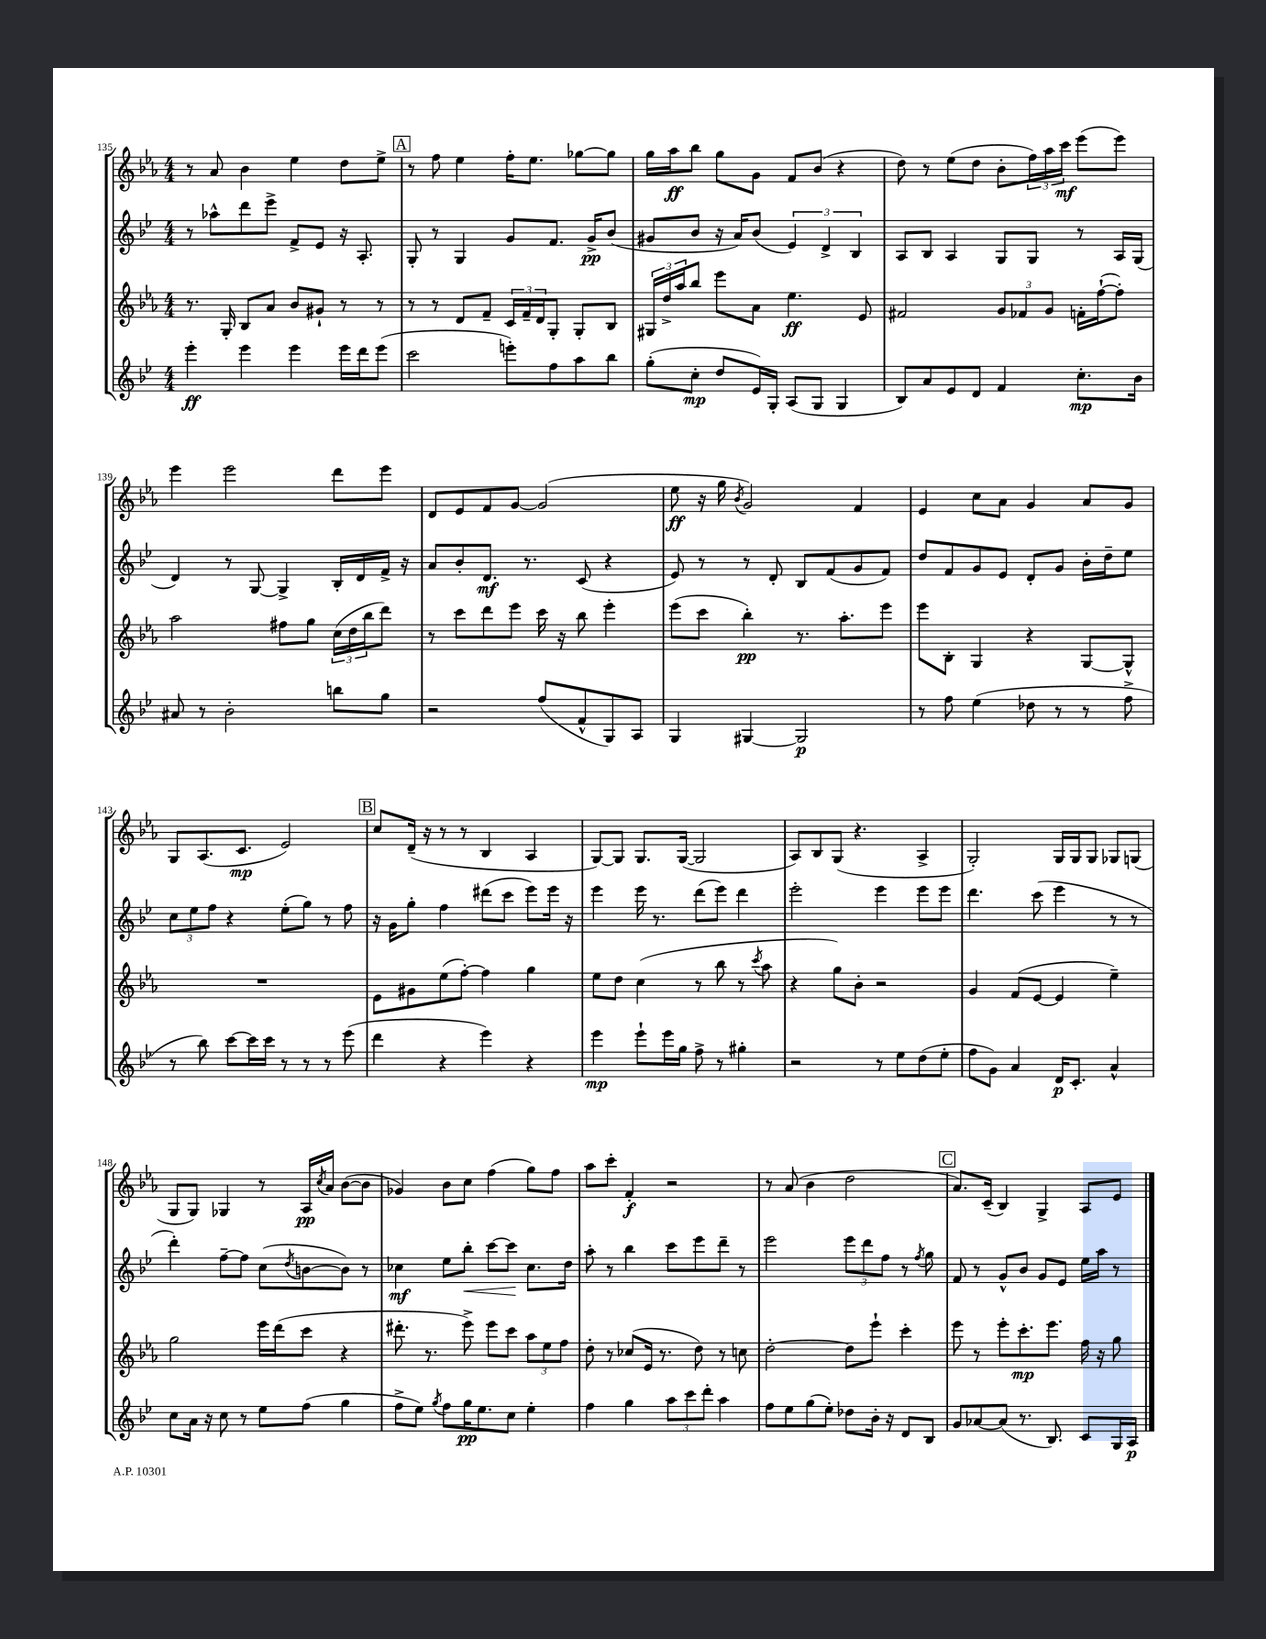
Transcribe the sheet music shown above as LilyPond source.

<<
\new StaffGroup <<
\new Staff = "s0" {
    \clef treble \key ees \major \numericTimeSignature \time 4/4
    r8 aes'8 bes'4 ees''4 d''8 ees''8-> |
    \mark \markup { \box "A" } r8 f''8 ees''4 f''16-. ees''8. ges''8~ ges''8 |
    g''16 aes''16\ff bes''8 g''8 g'8 f'8 bes'8( r4 |
    d''8) r8 ees''8( d''8 bes'8-. \tuplet 3/2 { f''16) aes''16 c'''16\mf } ees'''8( ees'''8) |
    ees'''4 ees'''2 d'''8 ees'''8 |
    d'8 ees'8 f'8 g'8~ g'2( |
    ees''8\ff r16 g''16 \acciaccatura { bes'8 } g'2) f'4 |
    ees'4 c''8 aes'8 g'4 aes'8 g'8 |
    g8 aes8.( c'8.\mp ees'2) |
    \mark \markup { \box "B" } c''8 d'16--( r16 r8 r8 bes4 aes4 |
    g8~) g8 g8. g16~( g2 |
    aes8) bes8 g8( r4. aes4-> |
    g2-.) g16 g16 g8 ges8 g8( |
    g8 g8) ges4 r8 aes16\pp \acciaccatura { c''8 } aes'16 bes'8~( bes'8 |
    ges'4) bes'8 c''8 f''4( g''8) f''8 |
    aes''8 c'''8-. f'4-.\f r2 |
    r8 aes'8( bes'4 d''2 |
    \mark \markup { \box "C" } aes'8.) c'16--( bes4) g4-> aes8 ees'8 \bar "|." |
}
\new Staff = "s1" {
    \clef treble \key bes \major \numericTimeSignature \time 4/4
    r8 aes''8-^ d'''8 ees'''8-> f'8-> ees'8 r16 a8.-. |
    \mark \markup { \box "A" } g8-. r8 g4 g'8 f'8. g'16->\pp bes'8( |
    gis'8 bes'8 r16 a'16) bes'8( \tuplet 3/2 { ees'4) d'4-> bes4 } |
    a8 bes8 a4 g8 g8 r8 a16 g16( |
    d'4) r8 g8~ g4-> bes16-. d'16 f'16-> r16 |
    a'8 bes'8-. d'8.\mf r8. c'8( r4 |
    ees'8) r8 r8 d'8-. bes8 f'8( g'8 f'8) |
    d''8 f'8 g'8 ees'8 d'8-. g'8 bes'16-. d''16-- ees''8 |
    \tuplet 3/2 { c''8 ees''8 f''8 } r4 ees''8-.( g''8) r8 f''8 |
    \mark \markup { \box "B" } r16 g'16 g''8-. f''4 dis'''8( c'''8 ees'''8) ees'''16 r16 |
    ees'''4 ees'''16 r8. d'''8( ees'''8) d'''4 |
    ees'''2-. ees'''4 ees'''8 ees'''8 |
    d'''4. c'''8( ees'''4 r8 r8 |
    d'''4-.) f''8~-- f''8 c''8( \acciaccatura { d''8 } b'8~ b'8) r8 |
    ces''4\mf ees''8 bes''8-.\< c'''8~ c'''8\! ces''8. d''16 |
    a''8-. r8 bes''4 c'''8 ees'''8 d'''8-- r8 |
    ees'''2 \tuplet 3/2 { ees'''8 d'''8 f''8 } r8 \acciaccatura { f''8 } g''8 |
    \mark \markup { \box "C" } f'8 r8 g'8-^ bes'8 g'8 ees'8 ees''16 a''16 r8 \bar "|." |
}
\new Staff = "s2" {
    \clef treble \key ees \major \numericTimeSignature \time 4/4
    r8. g16-. bes8 aes'8 bes'8 gis'8-! r8 r8 |
    \mark \markup { \box "A" } r8 r8 d'8 f'8-- \tuplet 3/2 { c'16 f'16-- d'16 } g8-. g8-. bes8 |
    \tuplet 3/2 { gis16 d''16-> aes''16 } bes''8 ees'''8 aes'8 ees''4.\ff ees'8 |
    fis'2 \tuplet 3/2 { g'8 fes'8 g'8 } f'16-. f''16~-!( f''8-.) |
    aes''2 fis''8 g''8 \tuplet 3/2 { c''16( d''16 bes''16 } d'''8) |
    r8 c'''8 d'''8 ees'''8 c'''16 r16 bes''8 ees'''4-. |
    ees'''8( c'''8 bes''4-.\pp) r8. aes''8.-. ees'''8 |
    ees'''8 bes8-. g4 r4 g8~ g8-^ |
    R1 |
    \mark \markup { \box "B" } ees'8 gis'8 ees''8( f''8~-.) f''4 g''4 |
    ees''8 d''8 c''4( r8 bes''8 r8 \acciaccatura { c'''8 } aes''8 |
    r4 g''8) bes'8-. r2 |
    g'4 f'8( ees'8~ ees'4 ees''4--) |
    g''2 ees'''16 d'''16( c'''8 r4 |
    dis'''8.-. r8. ees'''8->) ees'''8 c'''8 \tuplet 3/2 { aes''8 ees''8 f''8 } |
    d''8-. r8 ces''8( ees'16 r8. d''8) r8 c''8 |
    d''2~-. d''8 ees'''8-! c'''4-. |
    \mark \markup { \box "C" } ees'''8 r8 ees'''8-. c'''8.-.\mp ees'''8. f''16 r16 g''8 \bar "|." |
}
\new Staff = "s3" {
    \clef treble \key bes \major \numericTimeSignature \time 4/4
    ees'''4-.\ff ees'''4 ees'''4 ees'''16 d'''16 ees'''8( |
    \mark \markup { \box "A" } c'''2 e'''8-.) f''8 a''8 bes''8 |
    g''8-.( c''8-.\mp d''8 ees'16) g16-. a8( g8 g4 |
    bes8) a'8 ees'8 d'8 f'4 c''8.-.\mp bes'16 |
    ais'8 r8 bes'2-. b''8 g''8 |
    r2 f''8( f'8-^ g8) a8 |
    g4 gis4~ gis2\p |
    r8 f''8 ees''4( des''8 r8 r8 f''8-> |
    r8 bes''8) c'''8~ c'''16 c'''16 r8 r8 r8 ees'''8( |
    \mark \markup { \box "B" } d'''4 r4 ees'''4) r4 |
    ees'''4\mp ees'''8-! ees'''16 g''16 f''8-> r8 gis''4-. |
    r2 r8 ees''8 d''8( ees''8-. |
    f''8 g'8) a'4 d'16\p c'8.-. a'4-^ |
    c''8 a'16 r16 c''8 r8 ees''8 f''8( g''4 |
    f''8-> ees''8) \acciaccatura { g''8 } f''8 g''16\pp ees''8. c''8 ees''4-. |
    f''4 g''4 \tuplet 3/2 { a''8 c'''8 d'''8-. } a''4 |
    f''8 ees''8 g''8( ees''8-.) des''8 bes'16-. r16 d'8 bes8 |
    \mark \markup { \box "C" } g'8 aes'8~ aes'8( r8. bes8.) c'8 g16 a16\p \bar "|." |
}
>>
>>
\layout { \context { \Score currentBarNumber = #135 } }
